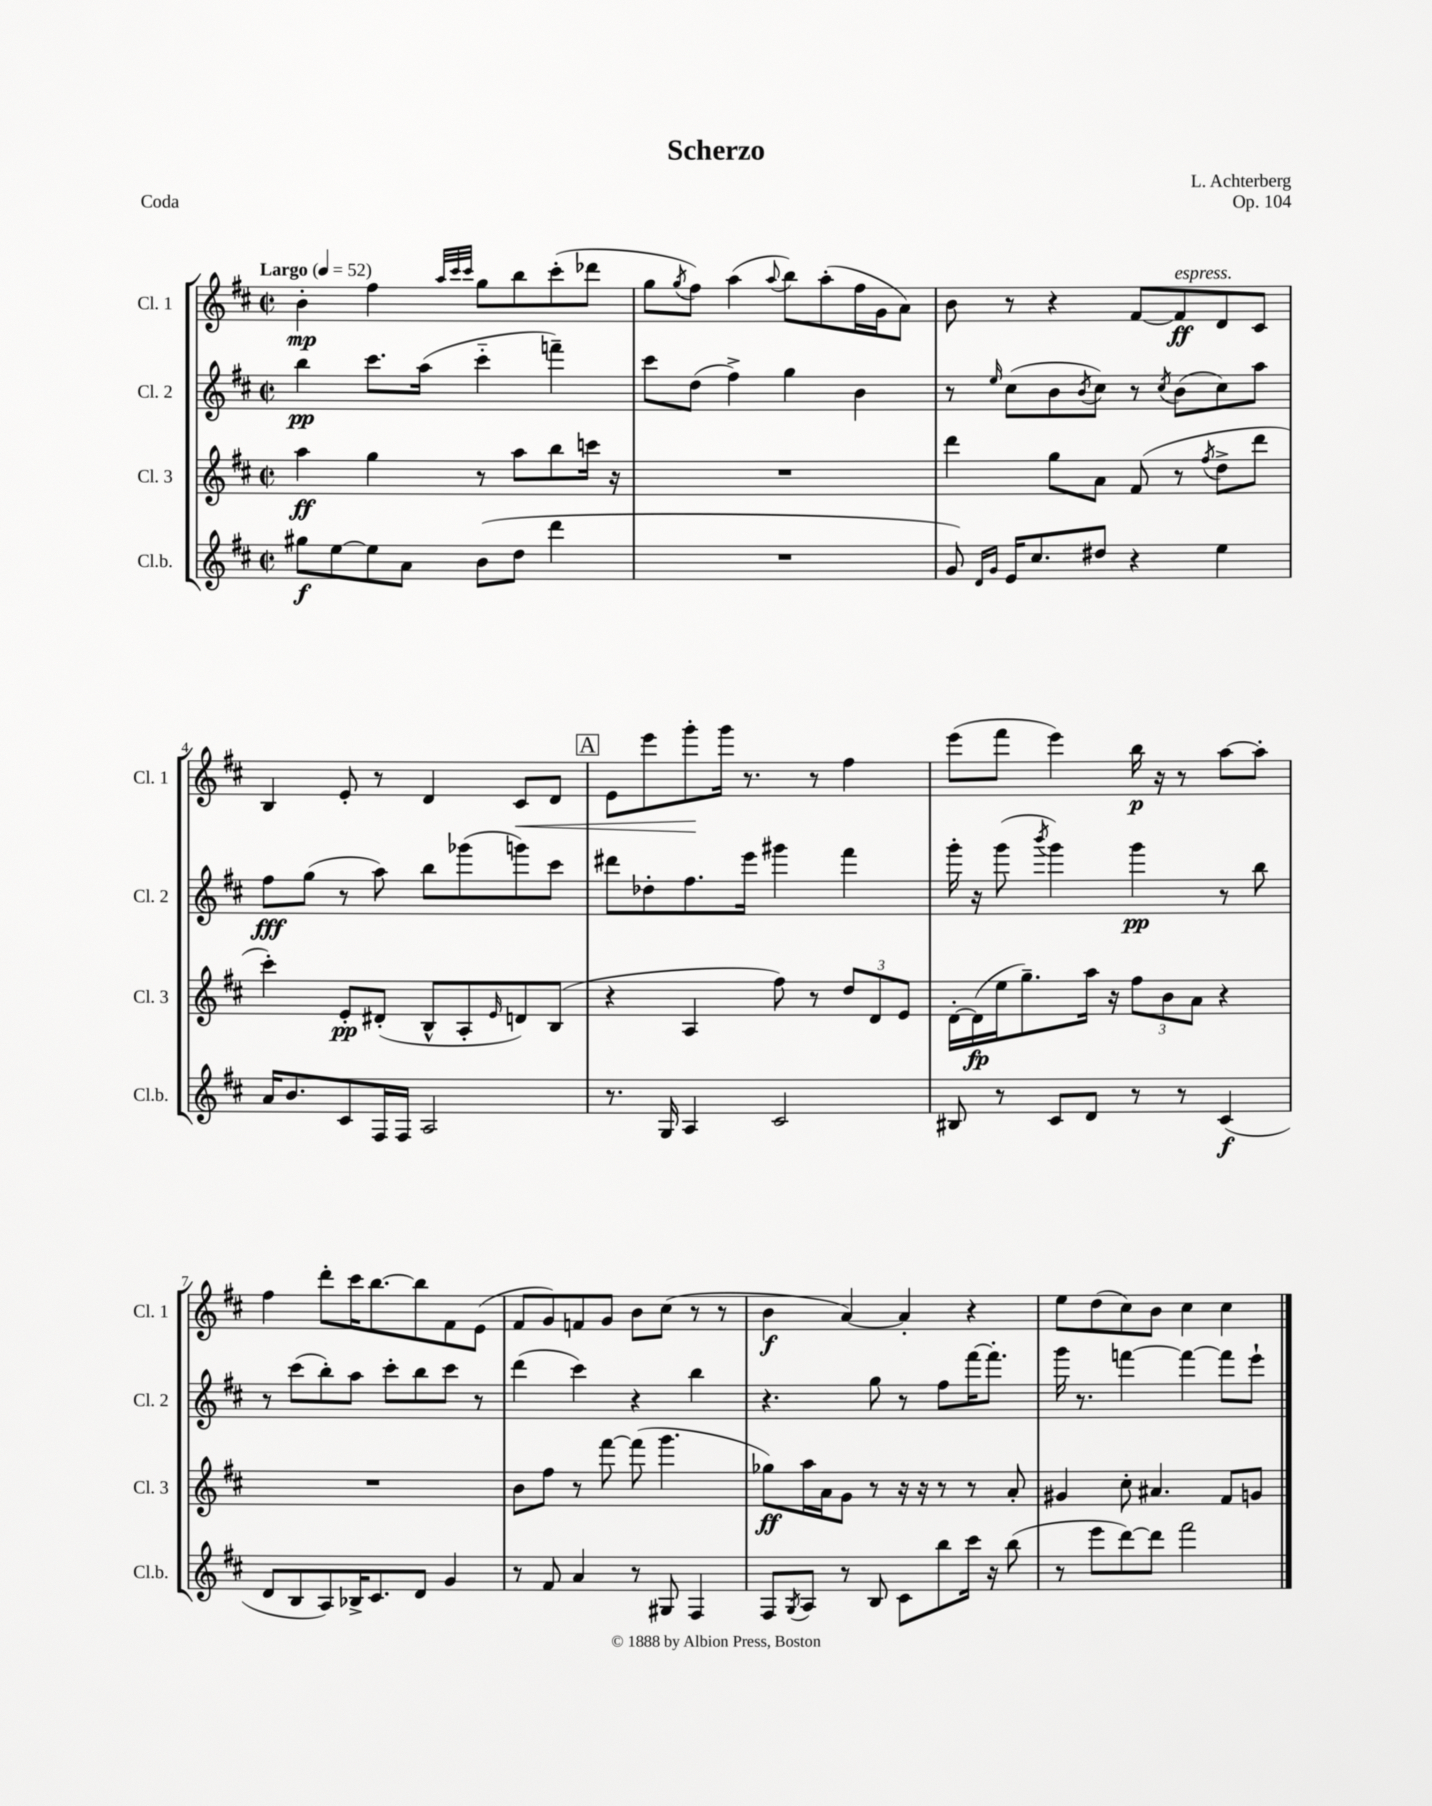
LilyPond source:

\header { title = "Scherzo" composer = "L. Achterberg" opus = "Op. 104" piece = "Coda" }
<<
\new StaffGroup <<
\new Staff = "s0" \with { instrumentName = "Cl. 1" shortInstrumentName = "Cl. 1" } {
    \clef treble \key d \major \defaultTimeSignature \time 2/2 \tempo "Largo" 4 = 52
    b'4-.\mp fis''4 \grace { a''32 cis'''32 cis'''32 } g''8 b''8 cis'''8-.( des'''8 |
    g''8 \acciaccatura { g''8 } fis''8) a''4( \appoggiatura { a''8 } b''8) a''8-.( fis''16 g'16 a'8) |
    b'8 r8 r4 fis'8~ fis'8\ff^\markup { \italic "espress." } d'8 cis'8 |
    b4 e'8-. r8 d'4 cis'8\< d'8 |
    \mark \markup { \box "A" } e'8 e'''8 g'''8-.\! g'''16 r8. r8 fis''4 |
    e'''8( fis'''8 e'''4) b''16\p r16 r8 a''8~ a''8-. |
    fis''4 d'''8-. cis'''16 b''8.~ b''8 fis'8 e'8( |
    fis'8 g'8) f'8 g'8 b'8 cis''8( r8 r8 |
    b'4\f a'4~) a'4-. r4 |
    e''8 d''8( cis''8) b'8 cis''4 cis''4 \bar "|." |
}
\new Staff = "s1" \with { instrumentName = "Cl. 2" shortInstrumentName = "Cl. 2" } {
    \clef treble \key d \major \defaultTimeSignature \time 2/2
    b''4\pp cis'''8. a''16( cis'''4-_ f'''4--) |
    cis'''8 d''8( fis''4->) g''4 b'4 |
    r8 \grace { e''16 } cis''8( b'8 \acciaccatura { b'8 } cis''8) r8 \acciaccatura { cis''8 } b'8( cis''8) a''8 |
    fis''8\fff g''8( r8 a''8) b''8 ges'''8( g'''8) cis'''8 |
    \mark \markup { \box "A" } dis'''8 des''8-. fis''8. e'''16 gis'''4 fis'''4 |
    g'''16-. r16 g'''8( \acciaccatura { b'''8 } g'''4) g'''4\pp r8 b''8 |
    r8 cis'''8( b''8-.) a''8 cis'''8-. b''8 cis'''8 r8 |
    d'''4( cis'''4) r4 b''4 |
    r4. g''8 r8 fis''8 fis'''16~ fis'''8.-. |
    g'''16 r8. f'''4~ f'''4~ f'''8 e'''8-! \bar "|." |
}
\new Staff = "s2" \with { instrumentName = "Cl. 3" shortInstrumentName = "Cl. 3" } {
    \clef treble \key d \major \defaultTimeSignature \time 2/2
    a''4\ff g''4 r8 a''8 b''8 c'''16 r16 |
    R1 |
    d'''4 g''8 a'8 fis'8( r8 \acciaccatura { fis''8 } d''8-> d'''8 |
    cis'''4-.) e'8-.\pp dis'8-.( b8-^ a8-. \grace { e'16 } d'8) b8( |
    \mark \markup { \box "A" } r4 a4 fis''8) r8 \tuplet 3/2 { d''8 d'8 e'8 } |
    d'16~-. d'16\fp( e''16 g''8.--) a''16 r16 \tuplet 3/2 { fis''8 b'8 a'8 } r4 |
    R1 |
    b'8 fis''8 r8 fis'''8~ fis'''8( g'''4. |
    ges''8\ff) a''16 a'16 g'8 r8 r16 r16 r8 r8 a'8-. |
    gis'4 cis''8-. ais'4. fis'8 g'8 \bar "|." |
}
\new Staff = "s3" \with { instrumentName = "Cl.b." shortInstrumentName = "Cl.b." } {
    \clef treble \key d \major \defaultTimeSignature \time 2/2
    gis''8\f e''8~ e''8 a'8 b'8( d''8 d'''4 |
    R1 |
    g'8) \grace { d'16 g'16 } e'16 cis''8. dis''8 r4 e''4 |
    a'16 b'8. cis'8 fis16 fis16 a2 |
    \mark \markup { \box "A" } r8. g16 a4 cis'2 |
    bis8 r8 cis'8 d'8 r8 r8 cis'4\f( |
    d'8 b8 a8) bes16-> cis'8. d'8 g'4 |
    r8 fis'8 a'4 r8 gis8 fis4 |
    fis8 \acciaccatura { g8 } a8 r8 b8 cis'8 b''8 cis'''16 r16 b''8( |
    r8 e'''8 d'''8~) d'''8 fis'''2 \bar "|." |
}
>>
>>
